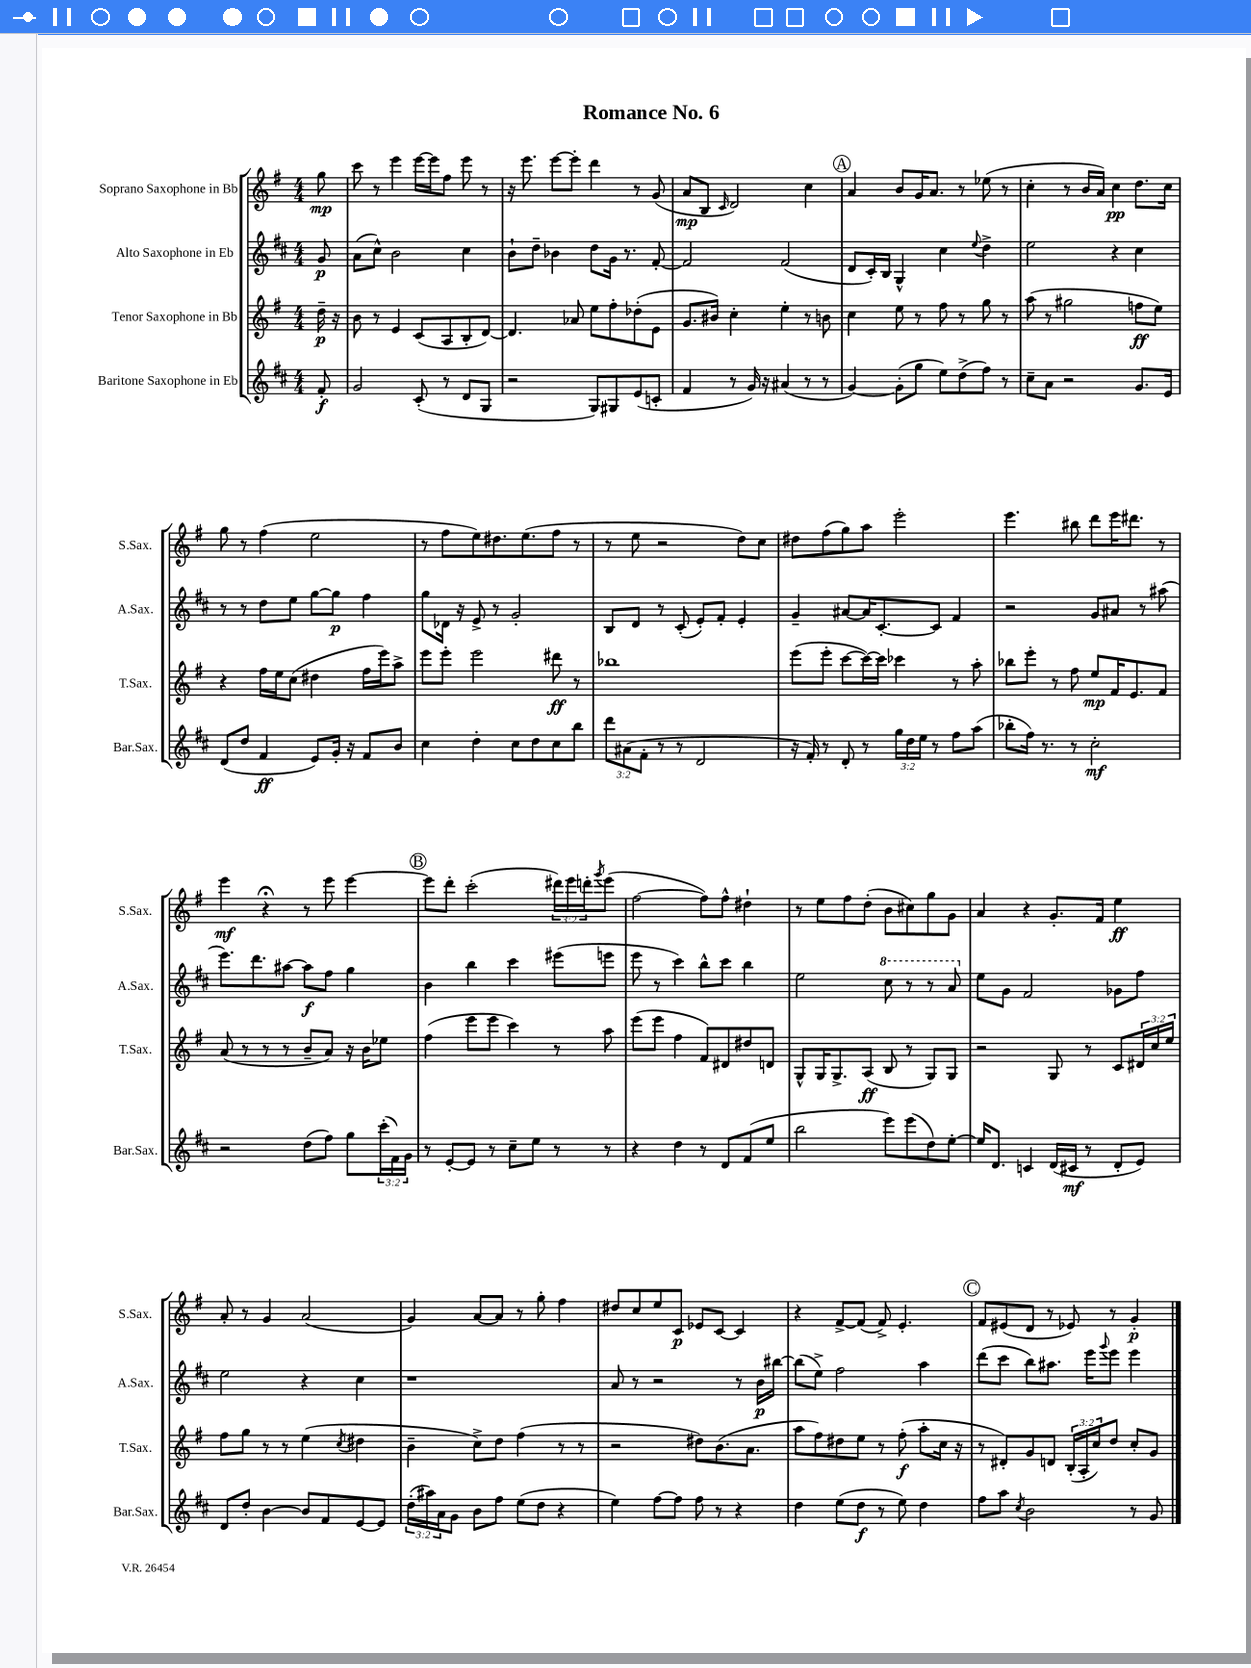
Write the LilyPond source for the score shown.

\header { title = "Romance No. 6" }
<<
\new StaffGroup <<
\new Staff = "s0" \with { instrumentName = "Soprano Saxophone in Bb" shortInstrumentName = "S.Sax." } {
    \clef treble \key g \major \numericTimeSignature \time 4/4 \override Staff.TupletNumber.text = #tuplet-number::calc-fraction-text \partial 8
    g''8\mp |
    c'''8 r8 e'''4 e'''16~ e'''16 fis''8 e'''8 r8 |
    r16 e'''8. e'''8~ e'''8-. d'''4 r8 g'8( |
    a'8\mp b8 \grace { c'16 } d'2) c''4 |
    \mark \markup { \circle "A" } a'4 b'8 g'16 a'8. r8 ees''8( r8 |
    c''4-. r8 b'16 a'16) c''4\pp d''8. c''16 |
    g''8 r8 fis''4( e''2 |
    r8 fis''8 e''8) dis''8. e''8.( fis''8 r8 |
    r8 e''8 r2 d''8) c''8 |
    dis''8 fis''8( g''8) a''8 e'''2-. |
    e'''4. bis''8 d'''8 e'''16 dis'''8. r8 |
    e'''4\mf r4\fermata r8 e'''8 e'''4~ |
    \mark \markup { \circle "B" } e'''8 d'''8-. c'''2-.( \tuplet 3/2 { dis'''16) e'''16 d'''16-. } \acciaccatura { g'''8 } e'''8( |
    fis''2~ fis''8) fis''8-^ dis''4-! |
    r8 e''8 fis''8 d''8-.( b'8 cis''8) g''8 g'8 |
    a'4 r4 g'8.-. fis'16 e''4\ff |
    a'8-. r8 g'4 a'2( |
    g'4) a'8~ a'8 r8 g''8-. fis''4 |
    dis''8 c''8 e''8 c'8\p ees'8 c'8~ c'4 |
    r4 fis'8~-> fis'8( fis'8->) e'4.-. |
    \mark \markup { \circle "C" } fis'8 eis'8( d'8 r8 ees'8) r8 g'4-.\p \bar "|." |
}
\new Staff = "s1" \with { instrumentName = "Alto Saxophone in Eb" shortInstrumentName = "A.Sax." } {
    \clef treble \key d \major \numericTimeSignature \time 4/4 \partial 8
    g'8\p |
    a'8( cis''8-^) b'2 cis''4 |
    b'8-! d''8-- bes'4 d''8 g'16 r8. fis'8~-. |
    fis'2 fis'2( |
    \mark \markup { \circle "A" } d'8 cis'16-.) b16 g4-^ cis''4 \appoggiatura { e''8 } d''4-> |
    e''2 r4 cis''4 |
    r8 r8 d''8 e''8 g''8~ g''8\p fis''4 |
    g''8 des'16 r16 e'8-> r8 g'2-. |
    b8 d'8 r8 cis'8-.( e'8-.) fis'8-. e'4-. |
    g'4-- ais'8~ ais'16 cis'8.~-. cis'8 fis'4 |
    r2 g'8 ais'8 r8 ais''8( |
    e'''8.) d'''8. ais''8~ ais''8\f fis''8 g''4 |
    \mark \markup { \circle "B" } b'4 b''4 cis'''4 eis'''8( e'''8 |
    e'''8 r8 cis'''4) b''8-^ cis'''8 b''4 |
    e''2 \ottava #1 cis'''8 r8 r8 a''8 \ottava #0 |
    e''8 g'8 fis'2 ges'8 fis''8 |
    e''2 r4 cis''4 |
    r1 |
    a'8 r8 r2 r8 b'16\p bis''16~ |
    bis''8( e''8->) fis''2 a''4 |
    \mark \markup { \circle "C" } d'''8( cis'''8 b''8) ais''8. e'''16 \appoggiatura { g'''8 } e'''8 e'''4 \bar "|." |
}
\new Staff = "s2" \with { instrumentName = "Tenor Saxophone in Bb" shortInstrumentName = "T.Sax." } {
    \clef treble \key g \major \numericTimeSignature \time 4/4 \override Staff.TupletNumber.text = #tuplet-number::calc-fraction-text \partial 8
    d''16--\p r16 |
    b'8 r8 e'4 c'8( a8 b8-. d'8~) |
    d'4. aes'8 e''8 fis''8-. des''8-.( e'8 |
    g'8. bis'16) c''4-. e''4-. r8 b'8 |
    \mark \markup { \circle "A" } c''4 e''8 r8 fis''8 r8 g''8 r8 |
    a''8( r8 gis''2 f''8\ff e''8) |
    r4 fis''16 e''16 c''8( dis''4 fis''16 e'''16) a''8-> |
    e'''8 e'''8-. e'''2 dis'''8\ff r8 |
    bes''1 |
    e'''8( e'''8-. c'''8~ c'''16~) c'''16 ces'''4 r8 a''8-. |
    bes''8 e'''8-. r8 fis''8 e''8\mp fis'16 e'8. fis'8 |
    a'8( r8 r8 r8 b'8-- a'8) r16 b'16 ees''8 |
    \mark \markup { \circle "B" } fis''4( e'''8 e'''8 c'''4) r8 a''8 |
    e'''8( e'''8 fis''4 fis'8) dis'8 dis''8 d'8 |
    g8-^ g16 g8.-> a8\ff( b8 r8 g8) g8 |
    r2 g8 r8 c'8 \tuplet 3/2 { dis'16 c''16 e''16 } |
    fis''8 g''8 r8 r8 e''4( \acciaccatura { c''8 } dis''4 |
    b'4-- c''8->) d''8 fis''4( r8 r8 |
    r2 dis''8) b'8.( a'8. |
    a''8 fis''8) dis''8 e''8 r8 fis''8-.\f( a''8-. c''16 r16 |
    \mark \markup { \circle "C" } r8 dis'8-.) g'8 d'8 \tuplet 3/2 { b16-.( a16-. c''16) } d''8 c''8-. g'8 \bar "|." |
}
\new Staff = "s3" \with { instrumentName = "Baritone Saxophone in Eb" shortInstrumentName = "Bar.Sax." } {
    \clef treble \key d \major \numericTimeSignature \time 4/4 \override Staff.TupletNumber.text = #tuplet-number::calc-fraction-text \partial 8
    fis'8-.\f |
    g'2 cis'8-.( r8 d'8 g8 |
    r2 g8) gis8 e'8( c'8-. |
    fis'4 r8 g'16) r16 ais'4( r8 r8 |
    \mark \markup { \circle "A" } g'4~) g'8-.( g''8 e''8) d''8->( fis''8) r8 |
    cis''8-- a'8 r2 g'8. e'16 |
    d'8( d''8 fis'4\ff e'8) g'16-. r16 fis'8 b'8 |
    cis''4 d''4-. cis''8 d''8 cis''8 b''8 |
    \tuplet 3/2 { d'''8 ais'8( fis'8-. } r8 r8 d'2 |
    r16 fis'16-.) r8 d'8-. r8 \tuplet 3/2 { g''16 d''16 e''16 } r8 fis''8 a''8( |
    bes''8-. fis''16) r8. r8 cis''2-.\mf |
    r2 d''8( fis''8) g''8 \tuplet 3/2 { cis'''16-.( fis'16) g'16 } |
    \mark \markup { \circle "B" } r8 e'8~-. e'8 r8 cis''8-- e''8 r8 r8 |
    r4 d''4 r8 d'8 fis'8( e''8 |
    b''2 e'''8) e'''8( d''8) e''8~-. |
    e''16 d'8. c'4 d'16( cis'16\mf r8 d'8-. e'8) |
    d'8 d''8-. b'4~ b'8 fis'8 e'8~ e'8 |
    \tuplet 3/2 { d''16-.( ais''16) a'16 } g'8 b'8 fis''8 e''8( d''8 r4 |
    e''4) fis''8~ fis''8 fis''8 r8 r4 |
    d''4 e''8( d''8\f r8 e''8) d''4 |
    \mark \markup { \circle "C" } fis''8 a''8 \acciaccatura { cis''8 } b'2 r8 g'8 \bar "|." |
}
>>
>>
\layout { \context { \Score \remove "Bar_number_engraver" } }
